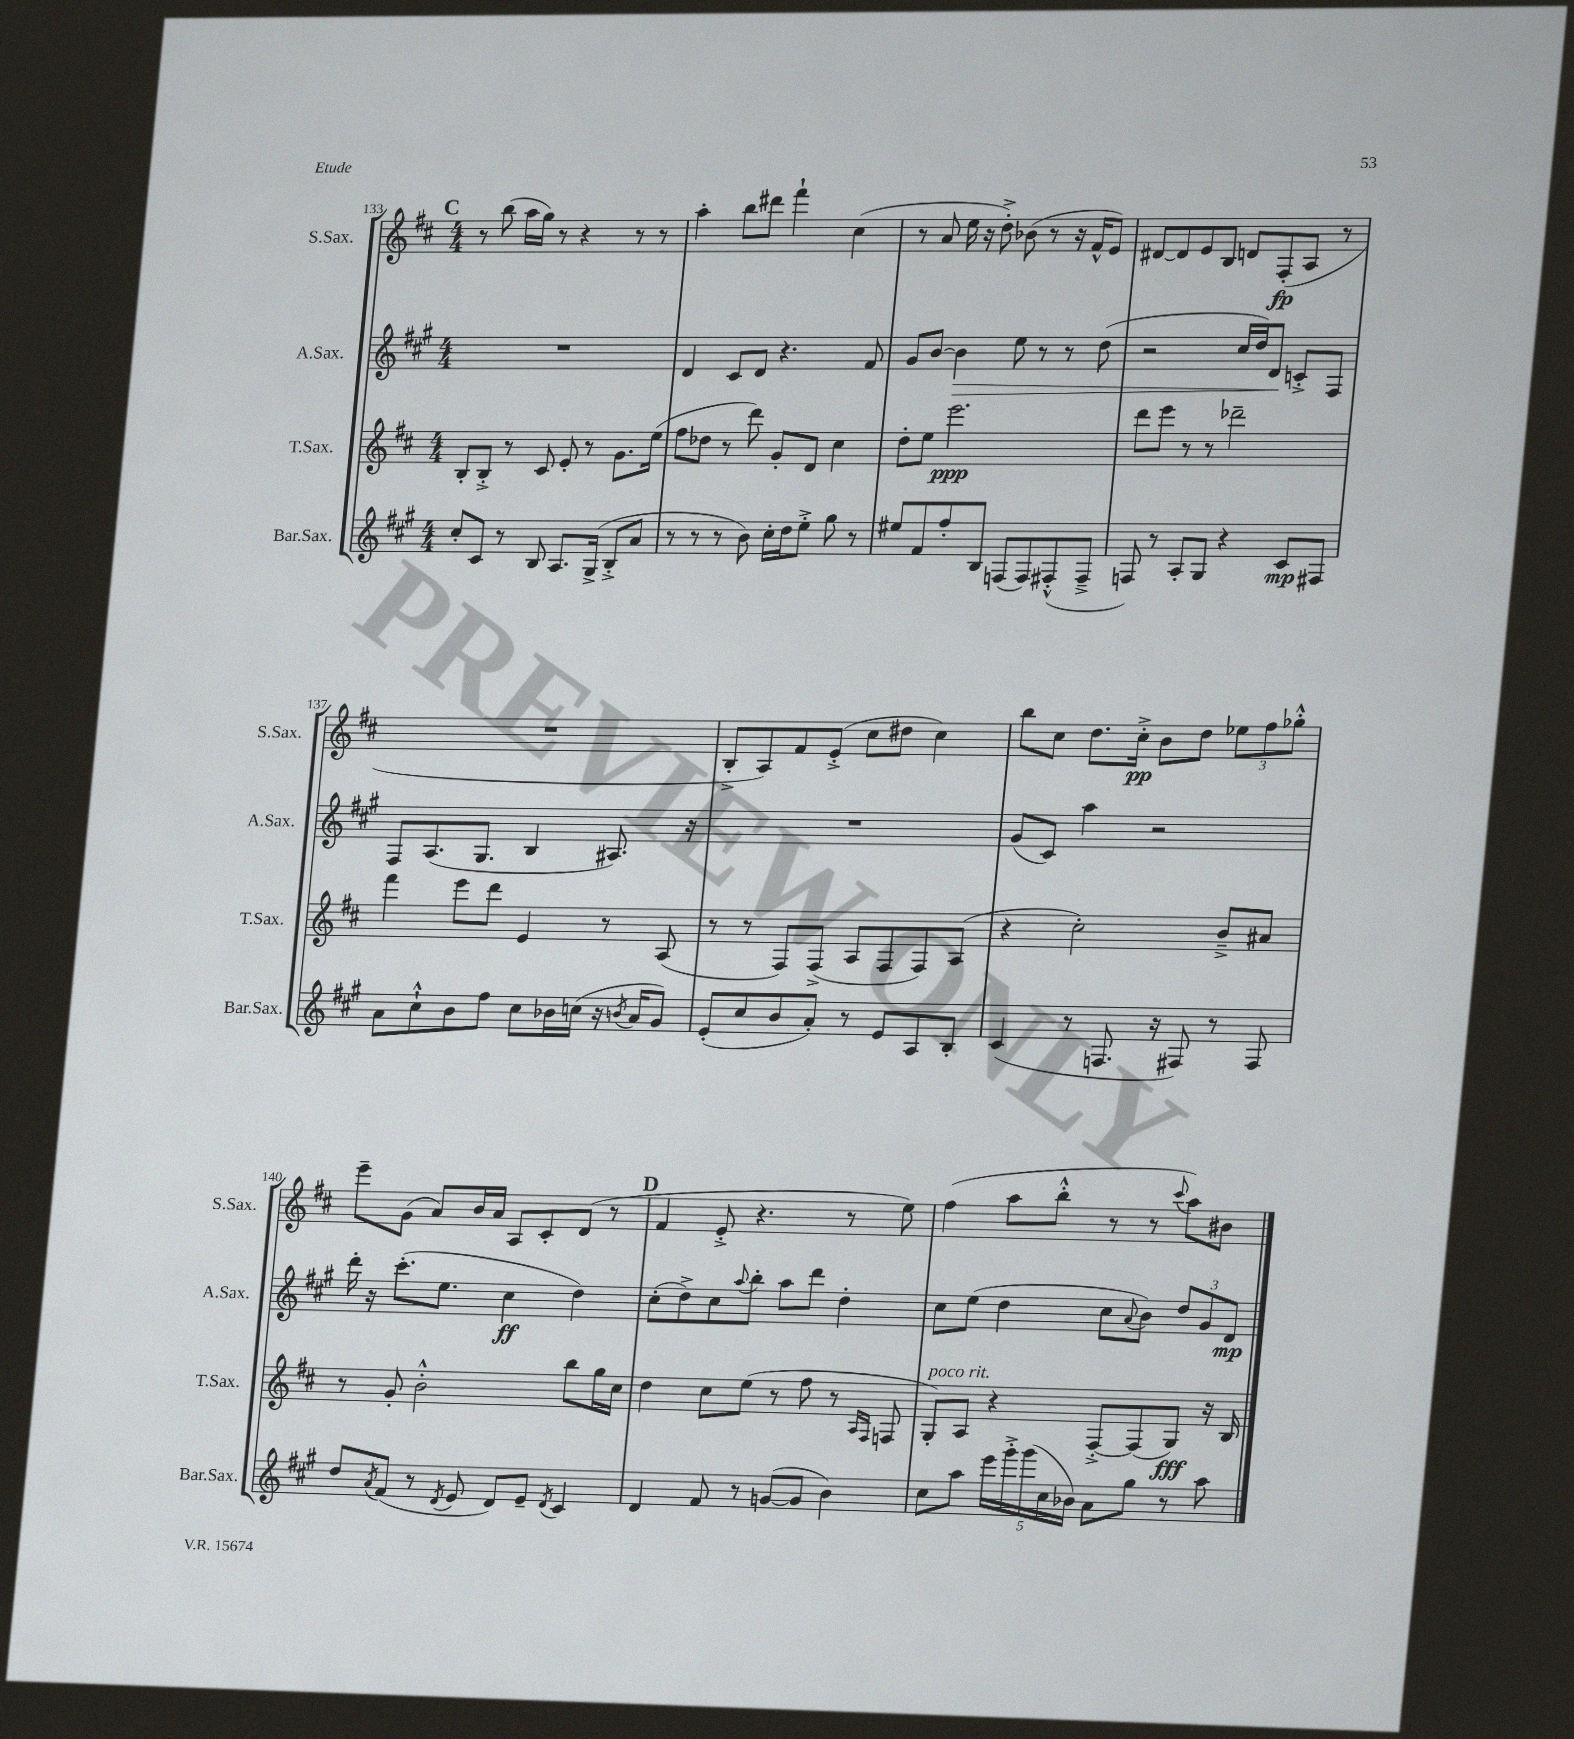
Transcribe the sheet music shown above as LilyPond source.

<<
\new StaffGroup <<
\new Staff = "s0" \with { instrumentName = "S.Sax." shortInstrumentName = "S.Sax." } {
    \clef treble \key d \major \numericTimeSignature \time 4/4
    \mark \markup { \bold "C" } r8 b''8( a''16 g''16) r8 r4 r8 r8 |
    a''4-. b''8 dis'''8 fis'''4-! cis''4( |
    r8 a'8 e''16 r16 d''8-.->) bes'8( r8 r16 fis'16-^ e'8) |
    dis'8~ dis'8 e'8 b8 d'8 fis8-.\fp( a8 r8 |
    R1 |
    b8-.-> a8) fis'8 e'8-.->( cis''8 dis''8 cis''4) |
    b''8 cis''8 d''8. cis''16-.->\pp b'8 d''8 \tuplet 3/2 { ees''8 fis''8 ges''8-.-^ } |
    e'''8-- g'8( a'8) b'16 a'16 a8 cis'8-. d'8( r8 |
    \mark \markup { \bold "D" } fis'4 e'8-.-> r4. r8 e''8) |
    fis''4( a''8 b''8-.-^ r8 r8 \appoggiatura { cis'''8 } a''8) bis'8 \bar "|." |
}
\new Staff = "s1" \with { instrumentName = "A.Sax." shortInstrumentName = "A.Sax." } {
    \clef treble \key a \major \numericTimeSignature \time 4/4
    \mark \markup { \bold "C" } R1 |
    d'4 cis'8 d'8 r4. fis'8 |
    gis'8 b'8~ b'4\> e''8 r8 r8 d''8( |
    r2 cis''16 d''16) d'8\! c'8-.-> fis8 |
    fis8 a8.( gis8. b4 ais8.) r16 |
    R1 |
    gis'8( cis'8) a''4 r2 |
    d'''16-. r16 cis'''8.-.( e''8. cis''4\ff d''4) |
    \mark \markup { \bold "D" } cis''8-.( d''8->) cis''8 \appoggiatura { a''8 } b''8-. a''8 d'''8 d''4-. |
    cis''8 e''8( d''4 cis''8 \appoggiatura { a'8 } b'8) \tuplet 3/2 { d''8 gis'8 d'8\mp } \bar "|." |
}
\new Staff = "s2" \with { instrumentName = "T.Sax." shortInstrumentName = "T.Sax." } {
    \clef treble \key d \major \numericTimeSignature \time 4/4
    \mark \markup { \bold "C" } b8-. b8-.-> r8 cis'8 e'8-. r8 g'8. e''16( |
    fis''8 des''8 r8 d'''8) g'8-. d'8 cis''4 |
    d''8-. e''8 e'''2.\ppp |
    d'''8 e'''8 r8 r8 des'''2-- |
    fis'''4 e'''8 d'''8 e'4 r8 a8( |
    r8 r8 fis8) fis8->( a8 fis8 fis8) a8( |
    r4 cis''2-.) b'8---> ais'8 |
    r8 g'8-. b'2-.-^ b''8 g''16 cis''16 |
    \mark \markup { \bold "D" } d''4 cis''8 e''8( r8 fis''8 r8 \grace { a16 fis16 } f8 |
    g8-.^\markup { \italic "poco rit." }) a8 r4 fis8~-.-> fis8( g8\fff) r16 b16 \bar "|." |
}
\new Staff = "s3" \with { instrumentName = "Bar.Sax." shortInstrumentName = "Bar.Sax." } {
    \clef treble \key a \major \numericTimeSignature \time 4/4
    \mark \markup { \bold "C" } cis''8-. cis'8 r8 b8 a8. gis16->( b8-.-> a'8 |
    r8 r8 r8 b'8) cis''16-. d''16 e''8-.-> gis''8 r8 |
    eis''8 fis'8 fis''8-. b8 f8( f8) fis8-.-^( fis8---> |
    f8) r8 a8-. gis8 r4 cis'8\mp fis8 |
    a'8 cis''8-!-^ b'8 fis''8 cis''8 bes'16 c''16( r16 \acciaccatura { b'8 } a'16 gis'8) |
    e'8-.( cis''8 b'8 a'8-.) r8 e'8 a8 b8-. |
    cis'4( r8 f8. r16 fis8) r8 fis8 |
    d''8 \acciaccatura { a'8 } fis'8( r8 \acciaccatura { d'8 } e'8 d'8) e'8-- \acciaccatura { d'8 } cis'4 |
    \mark \markup { \bold "D" } d'4 fis'8 r8 g'8~( g'8 b'4) |
    cis''8 a''8 \tuplet 5/4 { e'''16 gis'''16-.-> gis'''16( cis''16 bes'16) } a'8 gis''8 r8 a''8 \bar "|." |
}
>>
>>
\layout { \context { \Score currentBarNumber = #133 } }
